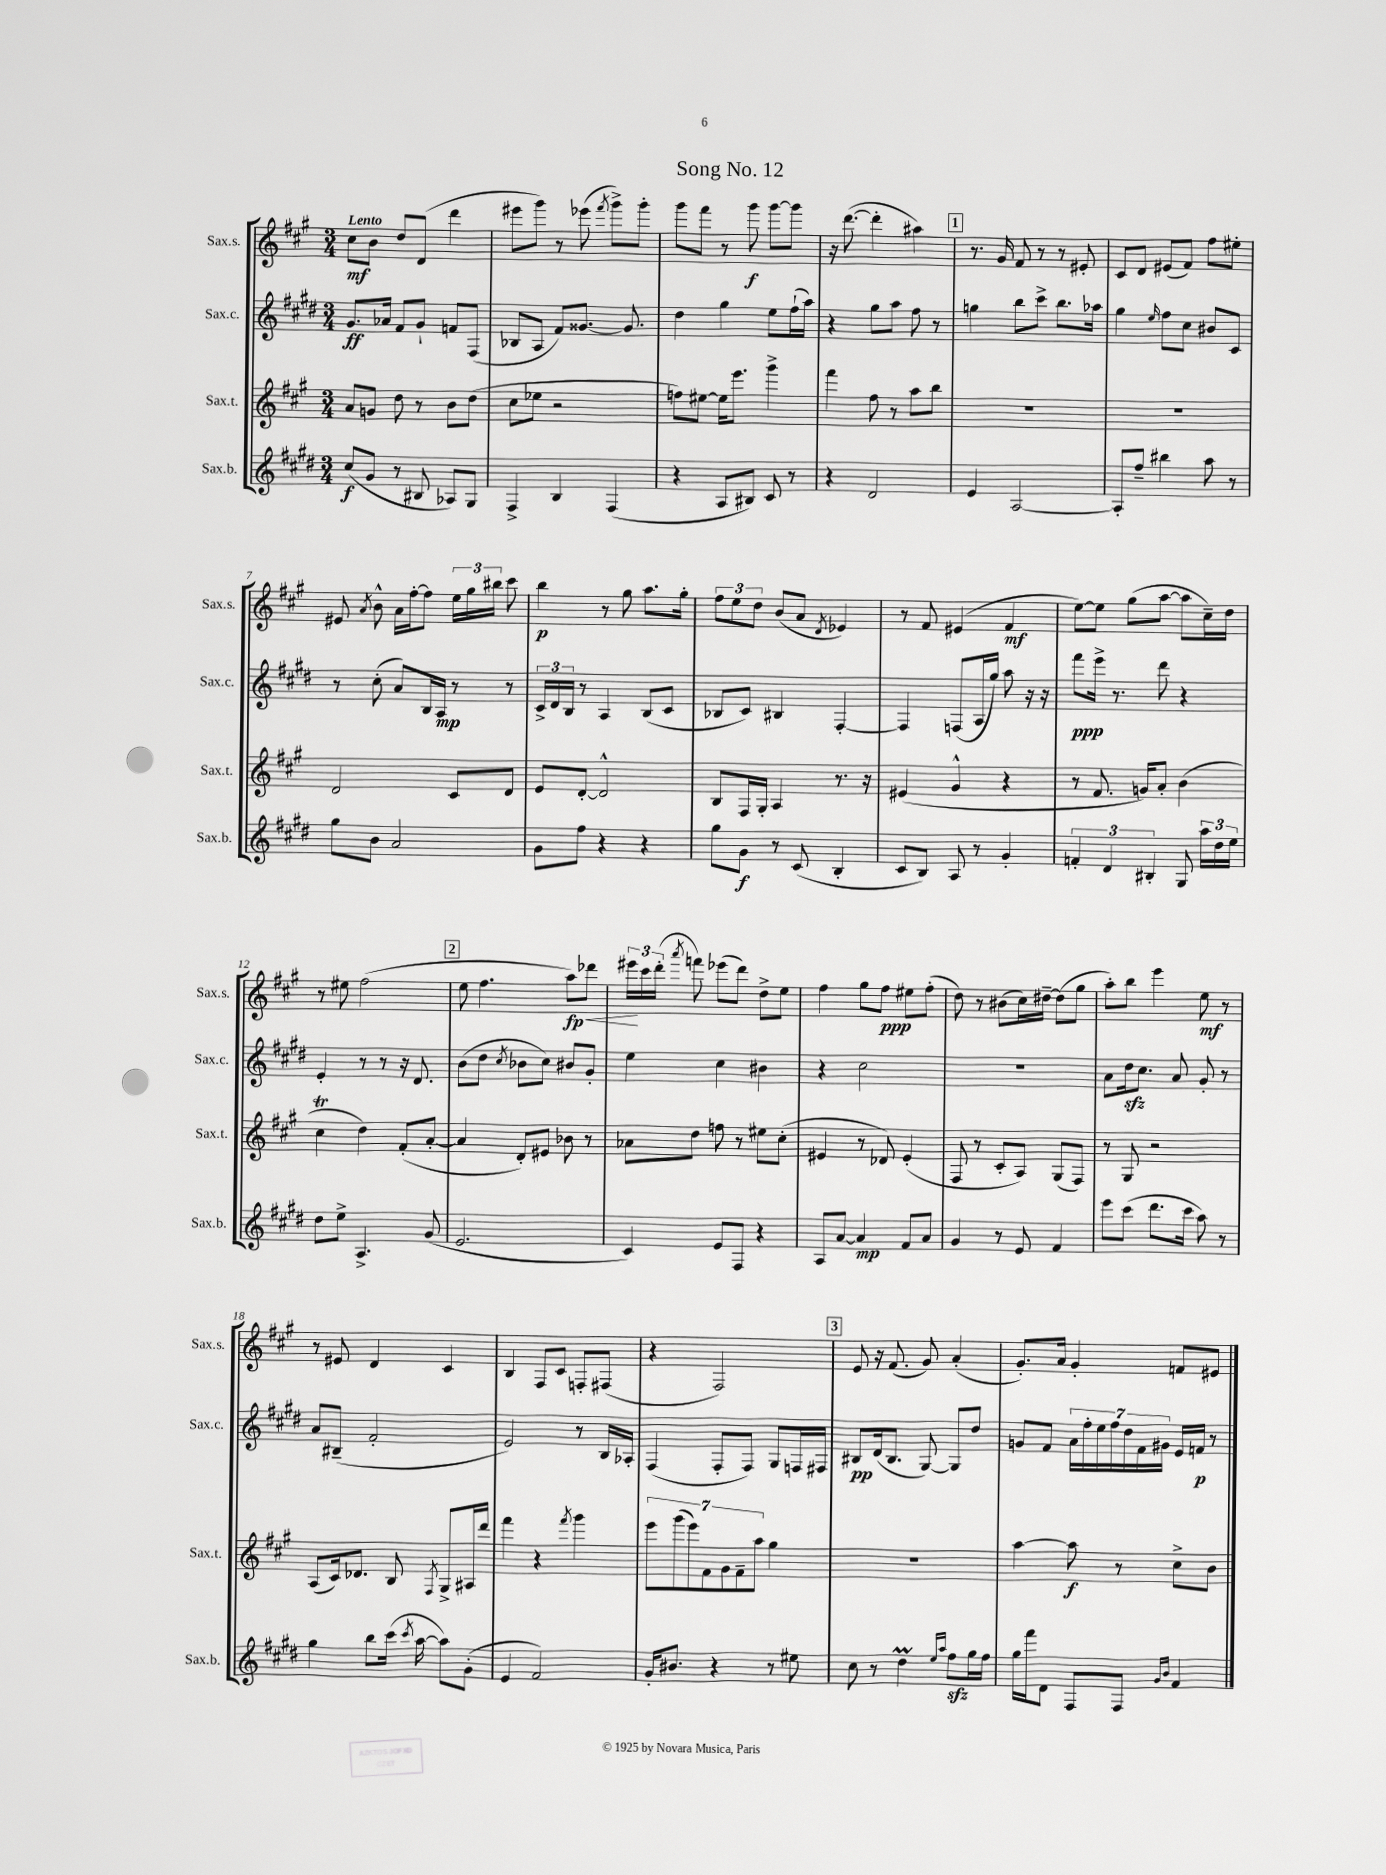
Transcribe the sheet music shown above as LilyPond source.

\header { title = "Song No. 12" }
<<
\new StaffGroup <<
\new Staff = "s0" \with { instrumentName = "Sax.s." shortInstrumentName = "Sax.s." } {
    \clef treble \key a \major \numericTimeSignature \time 3/4 \tempo "Lento"
    \autoBeamOff cis''8[\mf b'8] d''8[ d'8]( d'''4 |
    eis'''8[ gis'''8]) r8 ees'''8( \acciaccatura { fis'''8 } gis'''8[->) gis'''8]-. |
    gis'''8[ fis'''8] r8 gis'''8\f gis'''8[~ gis'''8] |
    r16 d'''8.~( d'''4-. ais''4) |
    \mark \markup { \box "1" } r8. gis'16 fis'8 r8 r8 eis'8-. |
    cis'8[ d'8] eis'8[( fis'8]) fis''8[ eis''8]-. |
    eis'8 \acciaccatura { a'8 } b'8-^ a'16[ fis''16~-. fis''8] \tuplet 3/2 { e''16[ gis''16 bis''16] } cis'''8 |
    b''4\p r8 gis''8 a''8.[ gis''16]-. |
    \tuplet 3/2 { fis''8[ e''8 d''8] } b'8[( a'8] \acciaccatura { d'8 } ees'4) |
    r8 fis'8 eis'4( fis'4\mf |
    e''8[~) e''8] gis''8[( a''8]~ a''8[ cis''16--) d''16] |
    r8 eis''8 fis''2( |
    \mark \markup { \box "2" } e''8 fis''4. a''8[\fp\<) des'''8] |
    \tuplet 3/2 { eis'''16[\! cis'''16 d'''16]-.( } \acciaccatura { a'''8 } f'''8) ees'''8[( d'''8]) d''8[-> e''8] |
    fis''4 gis''8[ fis''8]\ppp eis''8[ fis''8]-.( |
    d''8) r8 bis'8[( cis''16) dis''16]~-- dis''8[( gis''8] |
    a''8[-.) b''8] e'''4 e''8\mf r8 |
    r8 eis'8 d'4 cis'4 |
    b4 fis8[ cis'8] f8[-. fis8]( |
    r4 fis2) |
    \mark \markup { \box "3" } e'8 r16 fis'8.( gis'8) a'4-.( |
    gis'8.[-.) a'16] gis'4-. f'8[ eis'8] \bar "|." |
}
\new Staff = "s1" \with { instrumentName = "Sax.c." shortInstrumentName = "Sax.c." } {
    \clef treble \key e \major \numericTimeSignature \time 3/4
    \autoBeamOff gis'8.[\ff aes'16] fis'8[ gis'8]-! f'8[ fis8]( |
    bes8[ a8] fis'8[) gisis'8.]~ gisis'8. |
    dis''4 gis''4 e''8[ fis''16-!( a''16]) |
    r4 gis''8[ a''8] fis''8 r8 |
    \mark \markup { \box "1" } g''4 b''8[ cis'''8]-> b''8.[ aes''16] |
    gis''4 \grace { e''16 } fis''8[ cis''8] bis'8[ cis'8] |
    r8 cis''8-.( a'8[) b16 a16]\mp r8 r8 |
    \tuplet 3/2 { cis'16[-> dis'16 b16] } r8 a4 b8[( cis'8] |
    bes8[ cis'8]) bis4 fis4~-. |
    fis4 f8[( a16 gis''16]) a''8 r16 r16 |
    fis'''8[\ppp e'''16]-> r8. dis'''8 r4 |
    e'4-. r8 r8 r16 dis'8. |
    \mark \markup { \box "2" } b'8[( dis''8] \acciaccatura { cis''8 } bes'8[ cis''8]) bis'8[ gis'8]-. |
    e''4 cis''4 bis'4 |
    r4 cis''2 |
    R2. |
    a'8[ dis''16\sfz cis''8.] a'8 gis'8-. r8 |
    a'8[ bis8]--( fis'2-. |
    e'2) r8 b16[ aes16]-. |
    fis4( fis8[-. fis8]) gis8[ f16 fis16] |
    \mark \markup { \box "3" } bis8[\pp dis'16( bis8.] gis8~) gis8[ dis''8] |
    g'8[ fis'8] \tuplet 7/4 { a'16[ fis''16-. e''16 fis''16 dis''16 fis'16 gis'16] } e'16[ f'16]\p r8 \bar "|." |
}
\new Staff = "s2" \with { instrumentName = "Sax.t." shortInstrumentName = "Sax.t." } {
    \clef treble \key a \major \numericTimeSignature \time 3/4
    \autoBeamOff a'8[ g'8] d''8 r8 b'8[ d''8]( |
    cis''8[ ees''8] r2 |
    f''8[) eis''8]~ eis''16[ e'''8.] gis'''4-> |
    fis'''4 fis''8 r8 a''8[ b''8] |
    \mark \markup { \box "1" } R2. |
    R2. |
    d'2 cis'8[ d'8] |
    e'8[ d'8]~-. d'2-^ |
    b8[ fis16 gis16]-. a4 r8. r16 |
    eis'4( gis'4-^ r4 |
    r8 fis'8. g'16[) a'8]-. b'4( |
    cis''4\trill d''4) fis'8[-.( a'8]~-. |
    \mark \markup { \box "2" } a'4 d'8[-.) eis'8] bes'8 r8 |
    aes'8[ d''8] f''8 r8 eis''8[ cis''8]-.( |
    eis'4 r8 des'8) eis'4-.( |
    fis8 r8 cis'8[-. a8]) gis8[( fis8]) |
    r8 gis8 r2 |
    a8[( cis'16) des'8.] b8 \acciaccatura { fis8 } gis8[-> ais16 d'''16] |
    fis'''4 r4 \acciaccatura { fis'''8 } gis'''4 |
    \tuplet 7/4 { e'''8[ gis'''8( e'''8) fis'8 gis'8 fis'8-- a''8] } gis''4 |
    \mark \markup { \box "3" } R2. |
    a''4~ a''8\f r8 cis''8[-> b'8] \bar "|." |
}
\new Staff = "s3" \with { instrumentName = "Sax.b." shortInstrumentName = "Sax.b." } {
    \clef treble \key e \major \numericTimeSignature \time 3/4
    \autoBeamOff cis''8[\f( gis'8] r8 bis8 aes8[) gis8] |
    fis4-> b4 fis4( |
    r4 a8[ bis8]) cis'8 r8 |
    r4 dis'2 |
    \mark \markup { \box "1" } e'4 a2~ |
    a8[-. fis''8]-- bis''4 a''8 r8 |
    gis''8[ b'8] a'2 |
    gis'8[ fis''8] r4 r4 |
    gis''8[ gis'8]\f r8 cis'8( b4-. |
    cis'8[ b8]) a8 r8 gis'4-. |
    \tuplet 3/2 { f'4-. dis'4 bis4-. } gis8 \tuplet 3/2 { a''16[ dis''16 e''16] } |
    dis''8[ e''8]-> a4.-> gis'8( |
    \mark \markup { \box "2" } e'2. |
    cis'4) e'8[ fis8] r4 |
    a8[ a'8]~ a'4\mp fis'8[ a'8] |
    gis'4 r8 e'8 fis'4 |
    e'''8[ cis'''8]( dis'''8.[ cis'''16] a''8) r8 |
    gis''4 b''8[ cis'''16]( \acciaccatura { cis'''8 } a''16~ a''8[) gis'8]-.( |
    e'4 fis'2) |
    gis'16[-. bis'8.] r4 r8 eis''8 |
    \mark \markup { \box "3" } cis''8 r8 dis''4\prall \grace { e''16[ a''16] } fis''8[\sfz gis''16 fis''16] |
    gis''16[ fis'''16 dis'8] fis8[ fis8] \grace { gis'16[ b'16] } fis'4 \bar "|." |
}
>>
>>
